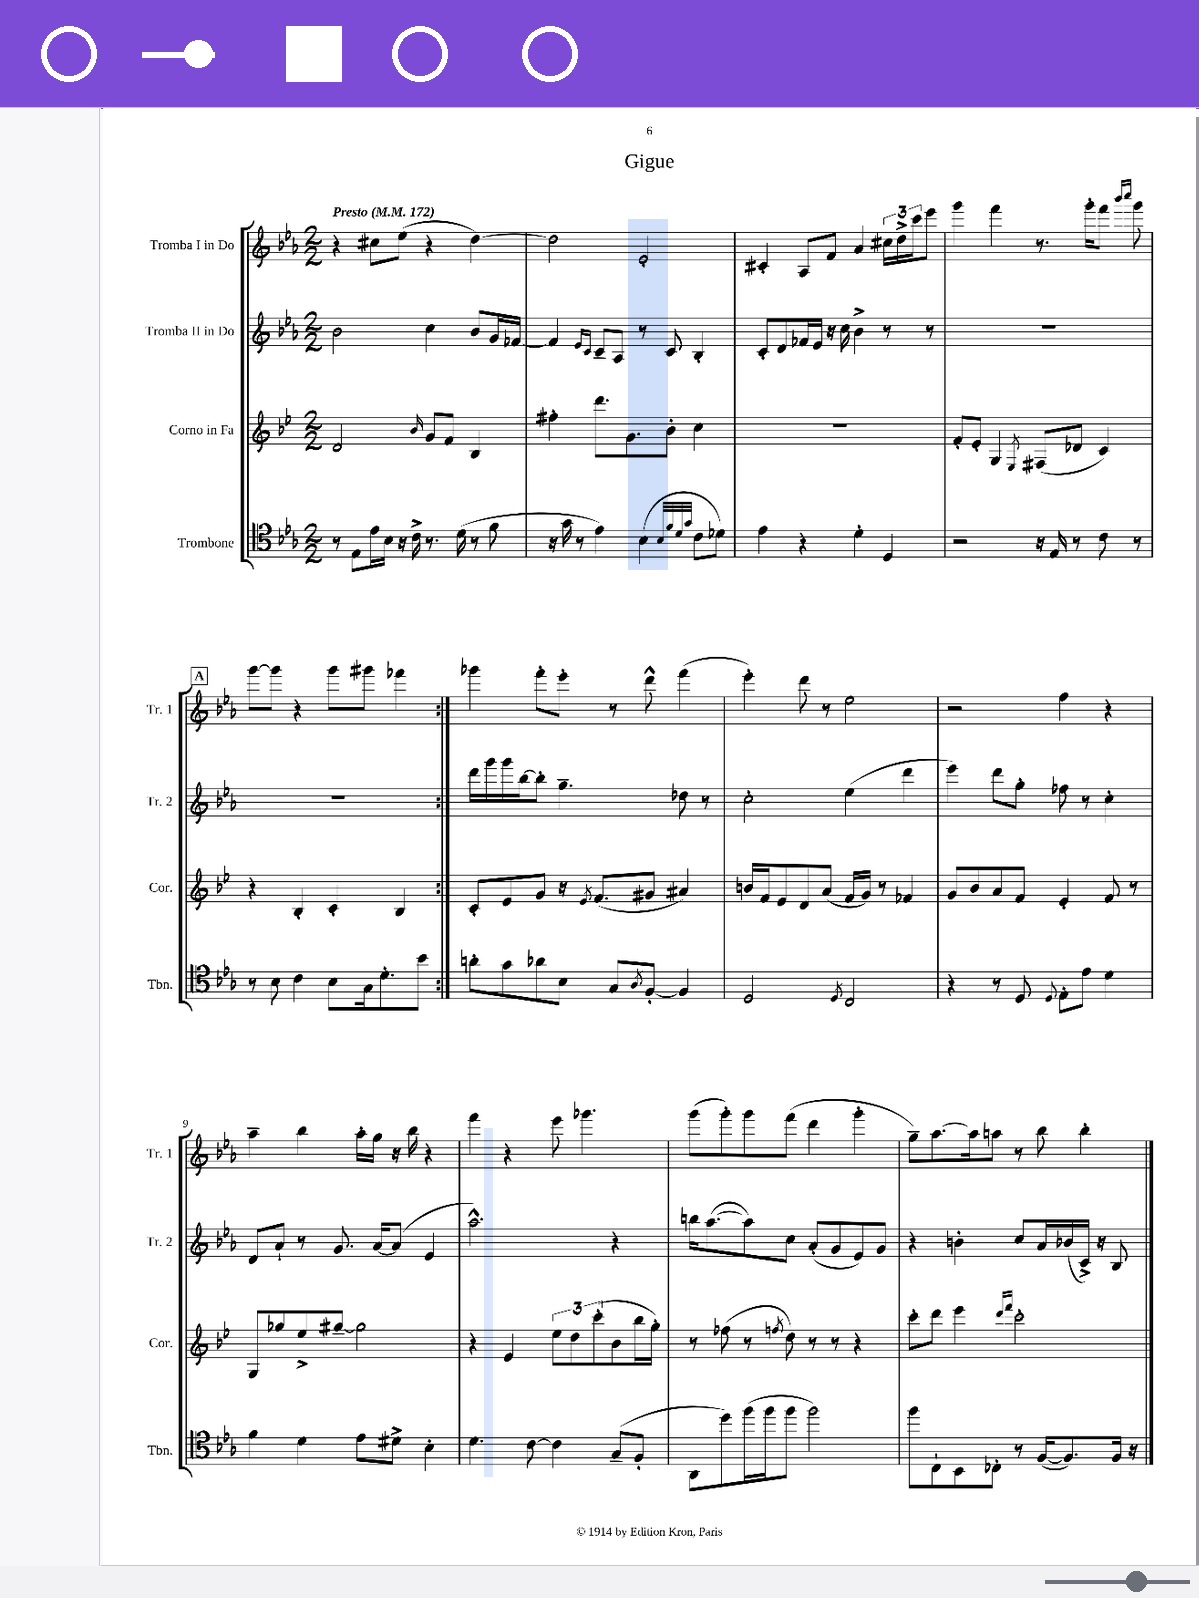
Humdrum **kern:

**kern	**kern	**kern	**kern
*staff4	*staff3	*staff2	*staff1
*clefC4	*clefG2	*clefG2	*clefG2
*k[b-e-a-]	*k[b-e-]	*k[b-e-a-]	*k[b-e-a-]
*M2/2	*M2/2	*M2/2	*M2/2
*MM172	*MM172	*MM172	*MM172
8r	2d	2b-	4r
8E-	.	.	.
16e-	.	.	8cc#
16B-	.	.	.
16r	.	.	(8ee-
16c^	.	.	.
.	16qqb-	.	.
8.r	8g	4cc	4r
.	8f	.	.
(16d	.	.	.
8r	4B-	8b-	[4dd)
8f	.	16g	.
.	.	[16f-	.
=	=	=	=
16r	4ff#'	4f-]	2dd]
16g	.	.	.
8r	.	.	.
.	.	16qqe-	.
.	.	16qqc	.
4e-)	8.ddd	8c~	.
.	.	8A-	.
.	8.g	.	.
(4B-	.	8r	2e-'
.	8b-'	8c	.
32qqB-	.	.	.
32qqf	.	.	.
32qqd	.	.	.
32qqg	.	.	.
8c	4cc	4B-'	.
8d-)	.	.	.
=	=	=	=
4e-	1r	8c'	4c#'
.	.	8d	.
4r	.	16f-	8A-
.	.	16e-	.
.	.	16r	8f
.	.	16cc	.
4d'	.	4b-^	4a-
4D	.	8r	24cc#
.	.	.	24dd^
.	.	.	24ccc
.	.	8r	8eee-
=	=	=	=
2r	8f'	1r	4ggg
.	8e-'	.	.
.	4G	.	4fff
.	8qE-	.	.
16r	(8F#	.	8.r
16E-	.	.	.
8r	8d-	.	.
.	.	.	16ggg'
8c	4c)	.	8fff
.	.	.	16qqbbb-
.	.	.	16qqcccc
8r	.	.	8ggg
=	=	=	=
8r	4r	1r	[8ggg
8B-	.	.	8ggg]
4c	4B-'	.	4r
8B-	4c'	.	8ggg
16G	.	.	8ggg#
8.d'	.	.	.
.	4B-	.	4fff-
8b-	.	.	.
=:|!	=:|!	=:|!	=:|!
8a'	8c'	16ddd	4ggg-
.	.	16ggg	.
8g	8e-	16ggg	.
.	.	[16bb-	.
8a-	8g	8bb-']	8fff'
8B-	16r	4.gg~	8eee-'
.	8qe-	.	.
.	(8.f	.	.
8G	.	.	8r
8qA-	.	.	.
[8F'	8g#	.	8ddd^^
4F]	4a#)	8dd-	(4fff
.	.	8r	.
=	=	=	=
2D	16b	2cc'	4eee-')
.	16f	.	.
.	8e-	.	.
.	8d	.	8ddd
.	(8a	.	8r
8qD	.	.	.
2C	16f	(4ee-	2ee-
.	16g)	.	.
.	8r	.	.
.	4f-	4ddd	.
=	=	=	=
4r	8g	4eee-)	2r
.	8b-	.	.
8r	8a	8ddd	.
8D	8f	8gg'	.
8qqD	.	.	.
8E-'	4e-'	8ff-	4ff
8e-	.	8r	.
4d	8f	4cc'	4r
.	8r	.	.
=	=	=	=
4f	8G	8d	4aa-~
.	8gg-	8a-`	.
4d	8ee-^	8r	4bb-
.	[8gg#~	8.g	.
8e-	2gg#]	.	16aa-'
.	.	[16a-	16gg
8d#^	.	(8a-]	16r
.	.	.	16bb-
4B-'	.	4e-	4r
=	=	=	=
4.d	4r	2.aa-^^)	4fff
.	4e-	.	4r
[8c	.	.	.
4c]	12ee-	.	8eee-
.	12dd	.	.
.	.	.	4.ggg-
.	(12ccc'	.	.
(8G~	8b-	4r	.
8F'	16bb-	.	.
.	16gg')	.	.
=	=	=	=
8AA-	8r	16bb	(8ggg
.	.	([8.aa-	.
8dd)	(8ff-	.	8ggg')
(16ff	8r	8aa-])	8ggg
16ff	.	.	.
.	8qff	.	.
8ff	8dd)	8cc	(8fff
2ff)	8r	(8a-'	4ddd
.	8r	8g	.
.	4r	8e-)	4ggg'
.	.	8g	.
=	=	=	=
8ff	8ccc'	4r	8gg~)
8C`	8ddd	.	[8.aa-
8BB-	4eee-	4b'	.
.	.	.	16aa-]
8C-'	.	.	8aa
.	16qqddd	.	.
.	16qqfff	.	.
8r	2ccc'	8cc	8r
([16F	.	16a-	8bb-
8.F])	.	(16b-	.
.	.	16c^)	4bb-'
.	.	16r	.
16F	.	8B-	.
16r	.	.	.
==	==	==	==
*-	*-	*-	*-
